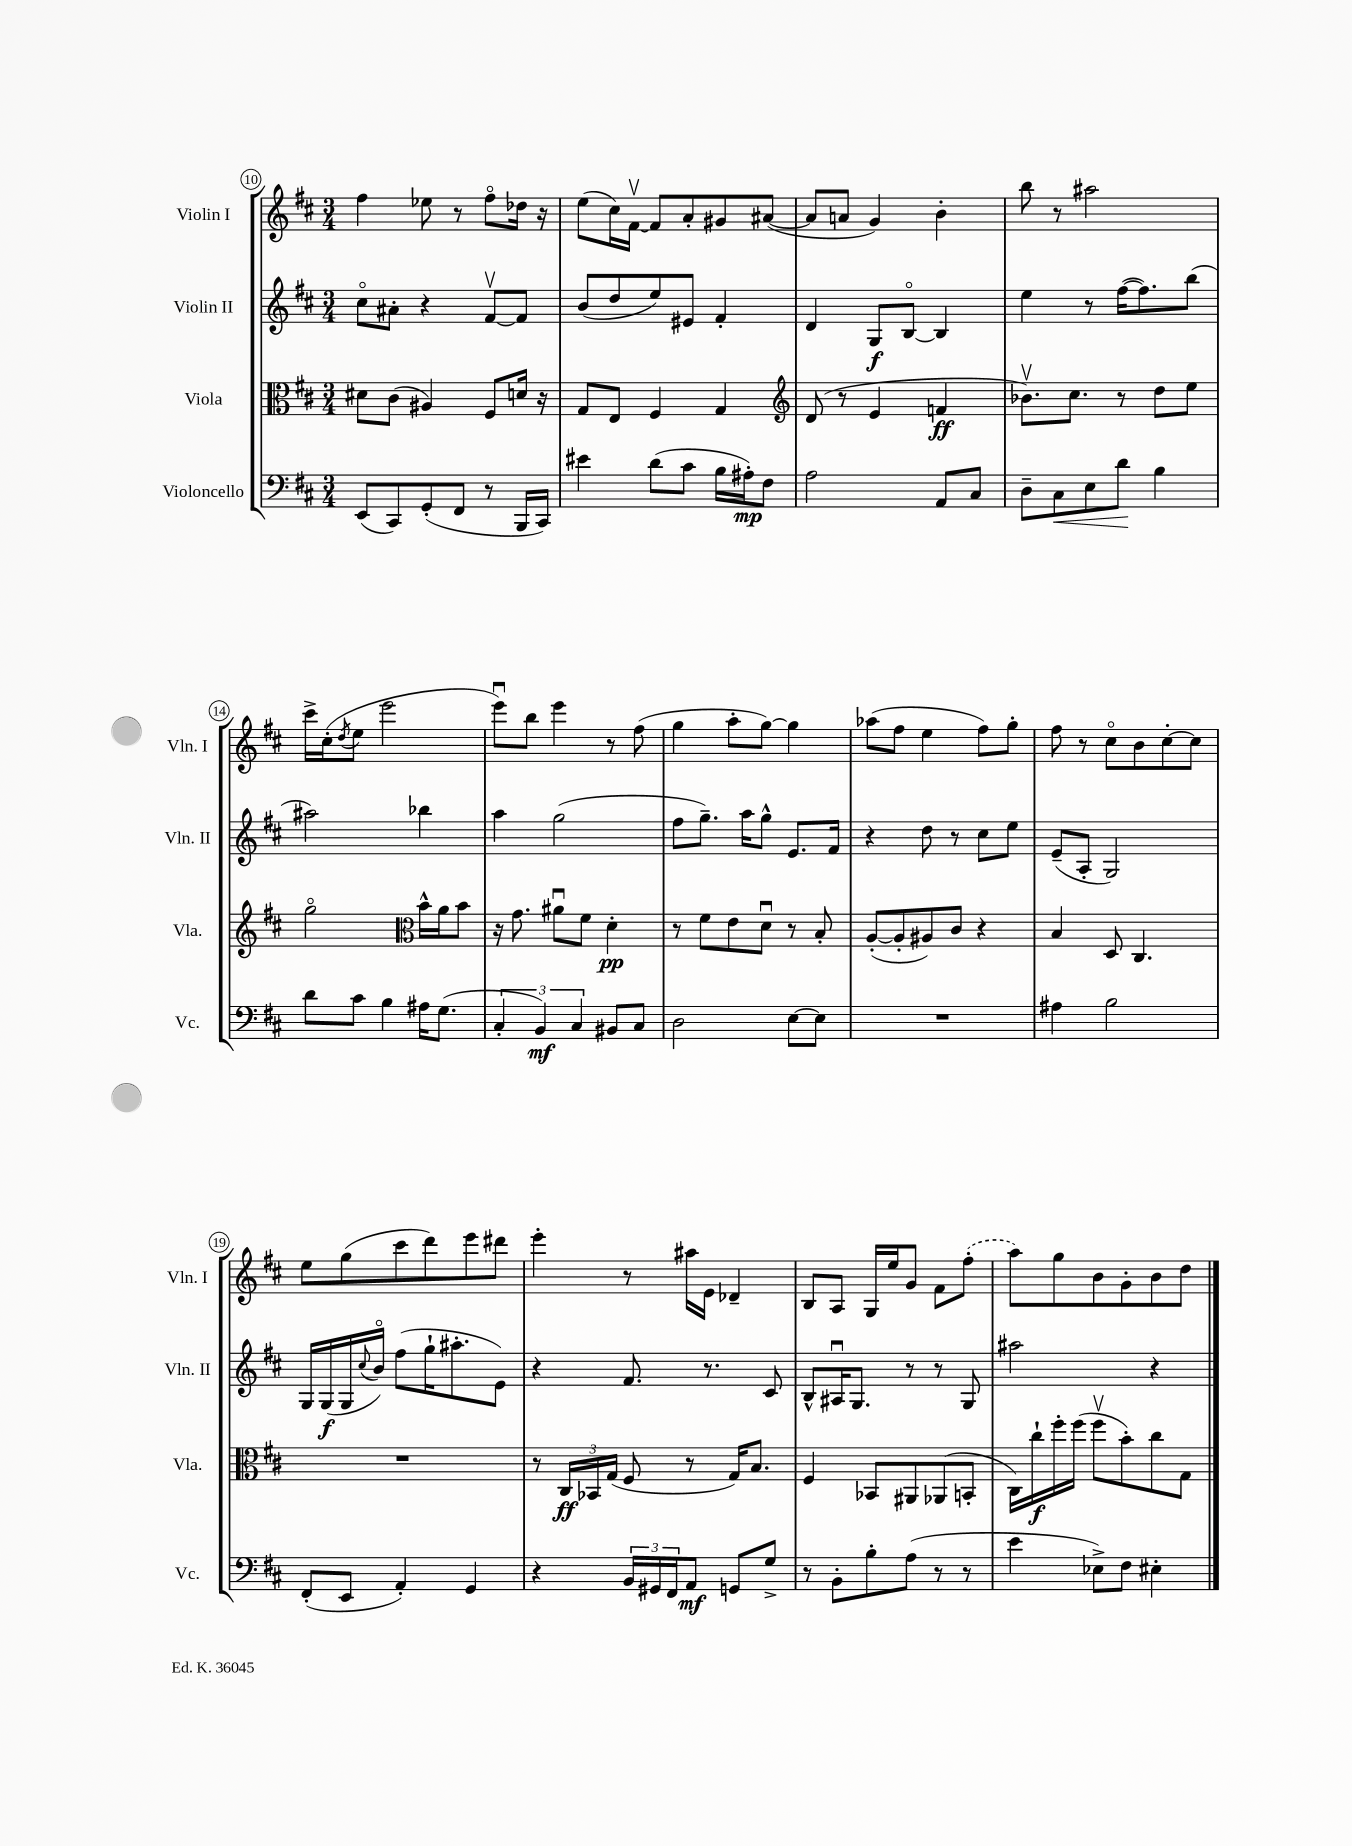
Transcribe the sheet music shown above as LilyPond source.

<<
\new StaffGroup <<
\new Staff = "s0" \with { instrumentName = "Violin I" shortInstrumentName = "Vln. I" } {
    \clef treble \key d \major \numericTimeSignature \time 3/4
    fis''4 ees''8 r8 fis''8\flageolet des''16 r16 |
    e''8( cis''16) fis'16~\upbow fis'8 a'8-. gis'8 ais'8~( |
    ais'8 a'8 g'4) b'4-. |
    b''8 r8 ais''2 |
    cis'''16-> cis''16-.( \acciaccatura { d''8 } e''8 e'''2 |
    e'''8\downbow) b''8 e'''4 r8 fis''8( |
    g''4 a''8-. g''8~) g''4 |
    aes''8( fis''8 e''4 fis''8) g''8-. |
    fis''8 r8 cis''8\flageolet b'8 cis''8~-. cis''8 |
    e''8 g''8( cis'''8 d'''8) e'''8 dis'''8 |
    e'''4-. r8 ais''16 e'16 des'4-- |
    b8 a8 g16 e''16 g'8 fis'8 \once \slurDashed fis''8-.( |
    a''8) g''8 b'8 g'8-. b'8 d''8 \bar "|." |
}
\new Staff = "s1" \with { instrumentName = "Violin II" shortInstrumentName = "Vln. II" } {
    \clef treble \key d \major \numericTimeSignature \time 3/4
    cis''8\flageolet ais'8-. r4 fis'8~\upbow fis'8 |
    b'8( d''8 e''8) eis'8 fis'4-. |
    d'4 g8\f b8~\flageolet b4 |
    e''4 r8 fis''16~( fis''8.) b''8( |
    ais''2) bes''4 |
    a''4 g''2( |
    fis''8 g''8.--) a''16 g''8-^ e'8. fis'16 |
    r4 d''8 r8 cis''8 e''8 |
    e'8--( a8-. g2) |
    g16 g16\f( g16 \appoggiatura { cis''8 } b'16\flageolet) fis''8( g''16-! ais''8.-. e'8) |
    r4 fis'8. r8. cis'8 |
    b8-^ ais16\downbow g8. r8 r8 g8 |
    ais''2 r4 \bar "|." |
}
\new Staff = "s2" \with { instrumentName = "Viola" shortInstrumentName = "Vla." } {
    \clef alto \key d \major \numericTimeSignature \time 3/4
    dis'8 cis'8( ais4) fis8 d'16 r16 |
    g8 e8 fis4 g4 |
    \clef treble d'8( r8 e'4 f'4\ff |
    bes'8.\upbow) cis''8. r8 d''8 e''8 |
    g''2\flageolet \clef alto b'16-^ a'16 b'8 |
    r16 g'8. ais'8\downbow fis'8 d'4-.\pp |
    r8 fis'8 e'8 d'8\downbow r8 b8-. |
    a8~-.( a8-. ais8) cis'8 r4 |
    b4 d8 cis4. |
    R2. |
    r8 \tuplet 3/2 { cis16\ff bes,16 g16( } fis8 r8 g16) b8. |
    fis4 bes,8 ais,8 aes,8( b,8-. |
    cis16) cis''16-!\f fis''16-. fis''16( fis''8\upbow b'8-.) cis''8 g8 \bar "|." |
}
\new Staff = "s3" \with { instrumentName = "Violoncello" shortInstrumentName = "Vc." } {
    \clef bass \key d \major \numericTimeSignature \time 3/4
    e,8( cis,8) g,8-.( fis,8 r8 b,,16 cis,16) |
    eis'4 d'8( cis'8 b16 ais16-.\mp) fis8 |
    a2 a,8 cis8 |
    d8-- cis8\< e8 d'8\! b4 |
    d'8 cis'8 b4 ais16 g8.( |
    \tuplet 3/2 { cis4-. b,4\mf) cis4 } bis,8 cis8 |
    d2 e8~ e8 |
    R2. |
    ais4 b2 |
    fis,8-.( e,8 a,4-.) g,4 |
    r4 \tuplet 3/2 { b,16 gis,16 fis,16 } a,8\mf g,8 g8-> |
    r8 b,8-. b8-. a8( r8 r8 |
    e'4 ees8->) fis8 eis4-. \bar "|." |
}
>>
>>
\layout { \context { \Score currentBarNumber = #10 \override BarNumber.stencil = #(make-stencil-circler 0.1 0.3 ly:text-interface::print) } }
